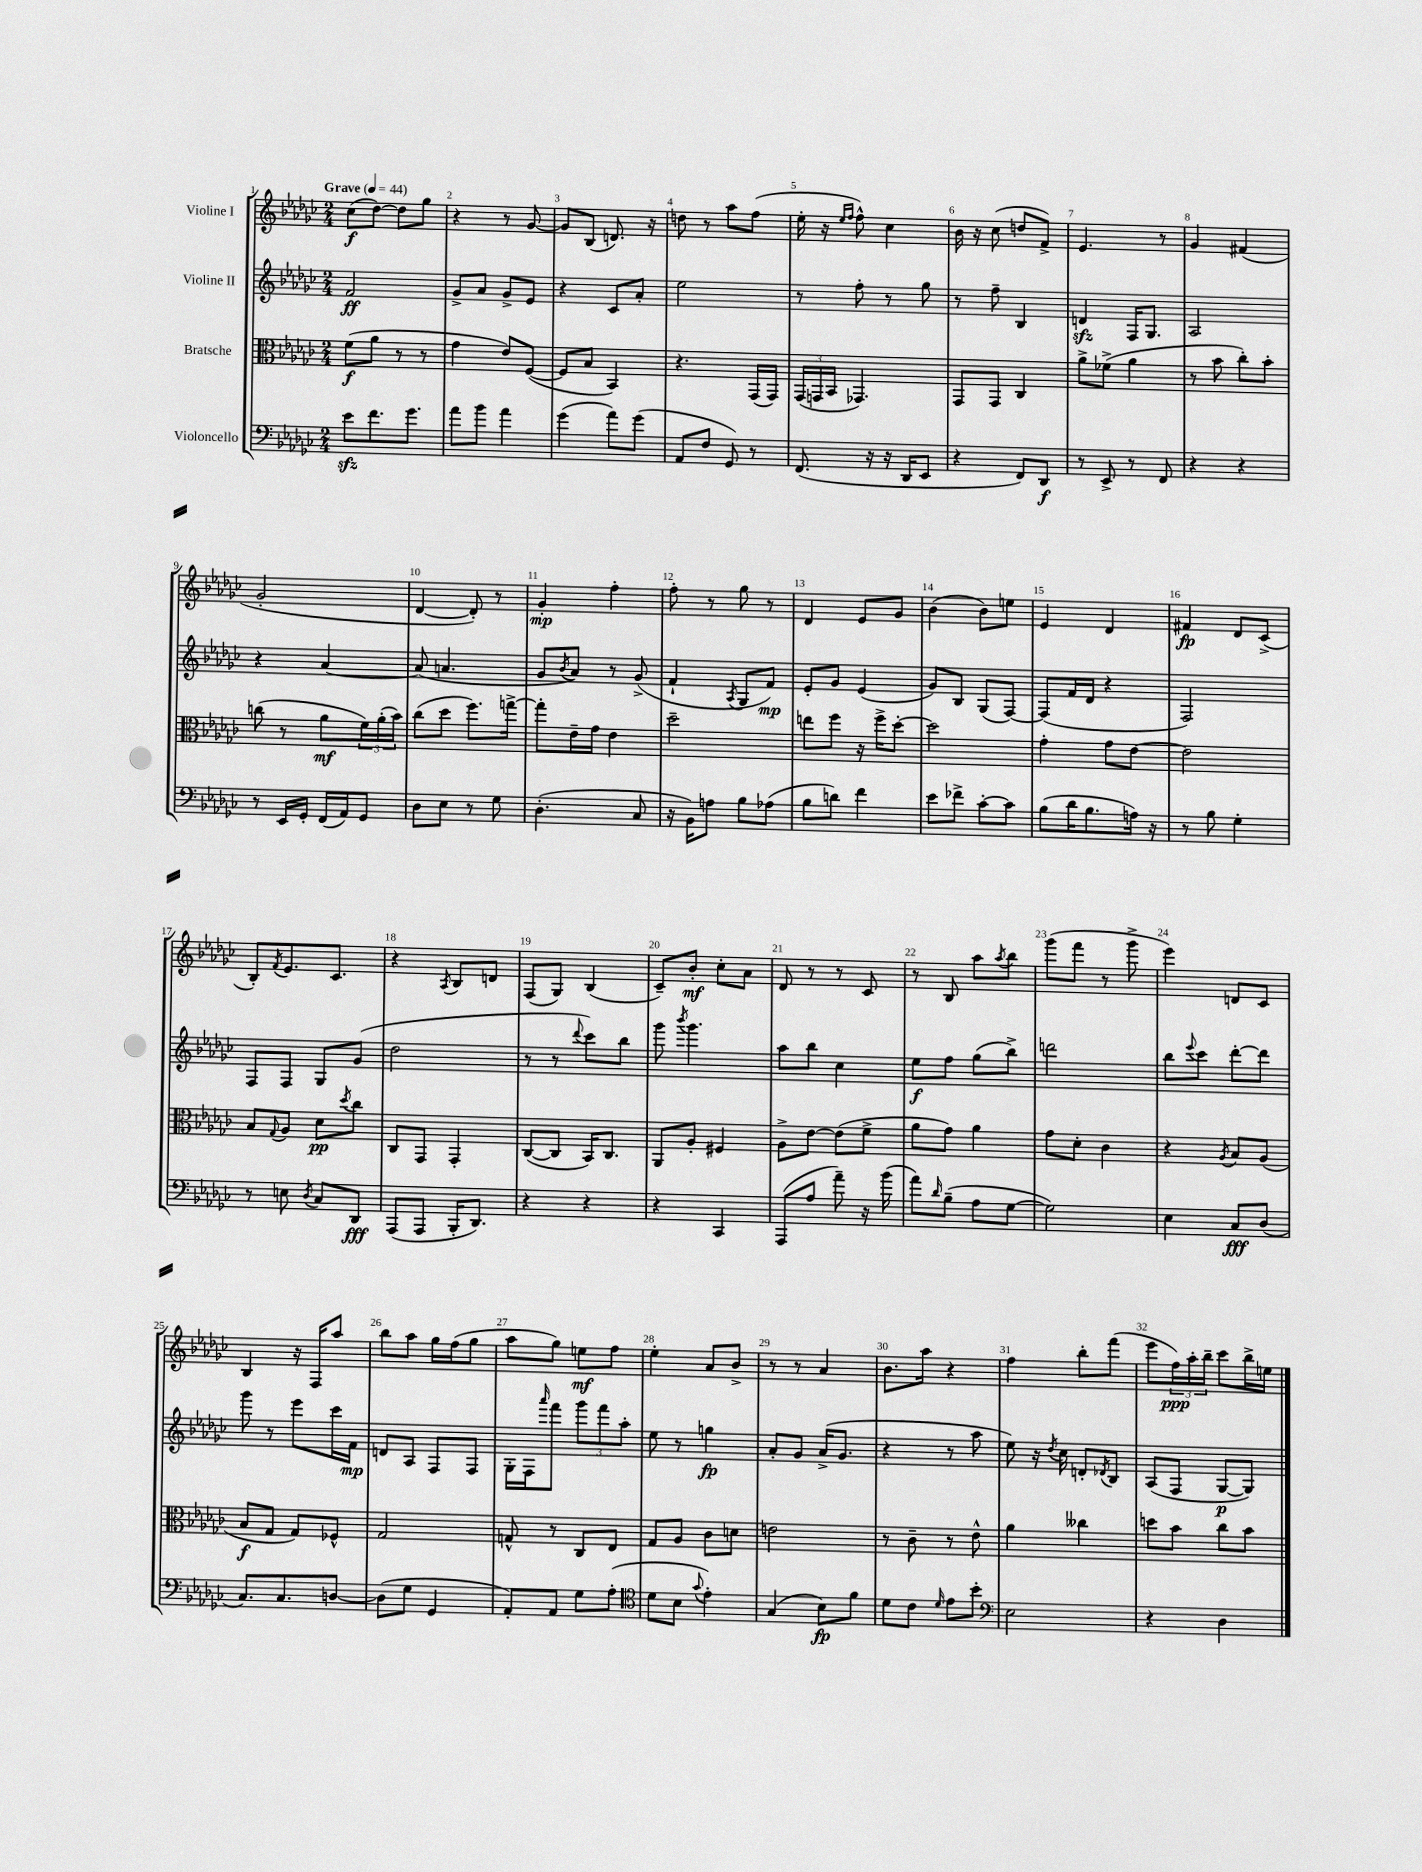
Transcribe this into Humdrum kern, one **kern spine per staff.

**kern	**dynam	**kern	**dynam	**kern	**dynam	**kern	**dynam
*part4	*part4	*part3	*part3	*part2	*part2	*part1	*part1
*staff4	*staff4	*staff3	*staff3	*staff2	*staff2	*staff1	*staff1
*I"Violoncello	*	*I"Bratsche	*	*I"Violine II	*	*I"Violine I	*
*clefF4	*	*clefC3	*	*clefG2	*	*clefG2	*
*k[b-e-a-d-g-c-]	*	*k[b-e-a-d-g-c-]	*	*k[b-e-a-d-g-c-]	*	*k[b-e-a-d-g-c-]	*
*M2/4	*	*M2/4	*	*M2/4	*	*M2/4	*
*MM44	*	*MM44	*	*MM44	*	*MM44	*
=1	=1	=1	=1	=1	=1	=1	=1
!	!	!	!	!	!	!LO:TX:a:B:t=Grave	!
8e-zz\L	.	(8f\L	f	2f/	ff	(8cc-\L	f
8.f\	.	8a-\J	.	.	.	[8dd-\J)	.
.	.	8r	.	.	.	8dd-\L]	.
8.g-\J	.	.	.	.	.	.	.
.	.	8r	.	.	.	8gg-\J	.
=2	=2	=2	=2	=2	=2	=2	=2
8a-\L	.	4g-\	.	8g-^/L	.	4r	.
8b-\J	.	.	.	8a-/J	.	.	.
4a-\	.	8e-/L)	.	8g-^/L	.	8r	.
.	.	([8F/J	.	8e-/J	.	[8g-/	.
=3	=3	=3	=3	=3	=3	=3	=3
(4g-\	.	8F/L]	.	4r	.	8g-/L]	.
.	.	8B-/J	.	.	.	(8B-/J	.
8a-\L)	.	4BB-/)	.	8c-/L	.	8.dn/)	.
(8g-\J	.	.	.	8a-'/J	.	.	.
.	.	.	.	.	.	16r	.
=4	=4	=4	=4	=4	=4	=4	=4
8AA-/L	.	4.r	.	2ee-\	.	8ddn\	.
8F/J	.	.	.	.	.	8r	.
8GG-/)	.	.	.	.	.	8aa-\L	.
8r	.	(16GG-/LL	.	.	.	(8ff\J	.
.	.	16GG-/JJ)	.	.	.	.	.
=5	=5	=5	=5	=5	=5	=5	=5
(8.FF/	.	(24GG-/LL	.	8r	.	16ee-'\	.
.	.	24GGn/	.	.	.	.	.
.	.	.	.	.	.	16r	.
.	.	24BB-/JJ	.	.	.	.	.
.	.	.	.	.	.	16qqee-/LL	.
.	.	.	.	.	.	16qqff/JJ	.
.	.	4.GG-X/)	.	8ff'\	.	8ff^^\)	.
16r	.	.	.	.	.	.	.
16r	.	.	.	8r	.	4cc-\	.
16DD-/KL	.	.	.	.	.	.	.
8EE-/J	.	.	.	8gg-\	.	.	.
=6	=6	=6	=6	=6	=6	=6	=6
4r	.	8GG-/L	.	8r	.	16b-\	.
.	.	.	.	.	.	16r	.
.	.	8GG-/J	.	8ff~\	.	(8cc-\	.
8FF/L)	.	4C-/	.	4B-/	.	8ddn/L	.
8DD-/J	f	.	.	.	.	8f^/J)	.
=7	=7	=7	=7	=7	=7	=7	=7
8r	.	8a-^\L	.	4dnzz/	.	4.e-/	.
8EE-^/	.	(8f-X^\J	.	.	.	.	.
8r	.	4a-\	.	16F/KL	.	.	.
.	.	.	.	8.G-/J	.	.	.
8FF/	.	.	.	.	.	8r	.
=8	=8	=8	=8	=8	=8	=8	=8
4r	.	8r	.	2A-/	.	4g-/	.
.	.	8b-\	.	.	.	.	.
4r	.	8cc-'\L)	.	.	.	(4f#X/	.
.	.	8b-'\J	.	.	.	.	.
!!LO:LB:g=z
=9	=9	=9	=9	=9	=9	=9	=9
8r	.	(8ccn\	.	4r	.	2g-'/	.
16EE-/LL	.	8r	.	.	.	.	.
16GG-'/JJ	.	.	.	.	.	.	.
(16FF/LL	.	8a-\L	mf	[4a-/	.	.	.
16AA-/J)	.	.	.	.	.	.	.
8GG-/J	.	24f\L)	.	.	.	.	.
.	.	(24a-'\	.	.	.	.	.
.	.	24b-\JJ)	.	.	.	.	.
=10	=10	=10	=10	=10	=10	=10	=10
8D-\L	.	(8cc-\L	.	(8a-/]	.	[4d-/	.
8E-\J	.	8dd-\J	.	4.an/	.	.	.
8r	.	8.ff\L)	.	.	.	8d-'/])	.
8G-\	.	.	.	.	.	8r	.
.	.	[16ggn^\Jk	.	.	.	.	.
=11	=11	=11	=11	=11	=11	=11	=11
(4.D-'\	.	8gg'\L]	.	8g-/L	.	4g-'/	mp
.	.	.	.	8qb-/	.	.	.
.	.	16e-~\L	.	8a-/J)	.	.	.
.	.	16g-\JJ	.	.	.	.	.
.	.	4e-\	.	8r	.	4ff'\	.
8C-/	.	.	.	(8g-^/	.	.	.
=12	=12	=12	=12	=12	=12	=12	=12
16r	.	2dd-~\	.	4f`/	.	8ff'\	.
16BB-\KL)	.	.	.	.	.	.	.
8An\J	.	.	.	.	.	8r	.
.	.	.	.	8qA-/	.	.	.
8B-\L	.	.	.	8G-/L	.	8gg-\	.
(8A-X\J	.	.	.	8f/J)	mp	8r	.
=13	=13	=13	=13	=13	=13	=13	=13
8B-\L	.	8een\L	.	8e-'/L	.	4d-/	.
8dn\J)	.	8ff\J	.	8g-/J	.	.	.
4f\	.	16r	.	(4e-/	.	8e-/L	.
.	.	16ff^\KL	.	.	.	.	.
.	.	[8dd-'\J	.	.	.	8g-/J	.
=14	=14	=14	=14	=14	=14	=14	=14
8e-\L	.	2dd-\]	.	8g-/L)	.	(4b-\	.
8f-X^\J	.	.	.	8B-/J	.	.	.
[8c-'\L	.	.	.	(8G-/L	.	8b-\L)	.
8c-\J]	.	.	.	[8F/J)	.	8een\J	.
=15	=15	=15	=15	=15	=15	=15	=15
(8B-\L	.	4g-'\	.	(8F/L]	.	4e-/	.
16d-\K	.	.	.	16f/L	.	.	.
8.B-\	.	.	.	16d-/JJ	.	.	.
.	.	8g-\L	.	4r	.	4d-/	.
16An\Jk)	.	[8e-\J	.	.	.	.	.
16r	.	.	.	.	.	.	.
=16	=16	=16	=16	=16	=16	=16	=16
8r	.	2e-\]	.	2F/)	.	4f#X/	fp
8B-\	.	.	.	.	.	.	.
4G-'\	.	.	.	.	.	8d-/L	.
.	.	.	.	.	.	(8c-^/J	.
!!LO:LB:g=z
=17	=17	=17	=17	=17	=17	=17	=17
8r	.	8B-/L	.	8F/L	.	8B-'/L)	.
.	.	8qqG-/	.	.	.	8qf/	.
8En\	.	8A-/J	.	8F/J	.	8.e-/	.
8qD-/	.	.	.	.	.	.	.
8C-/L	.	8d-\L	pp	8G-/L	.	.	.
.	.	.	.	.	.	8.c-/J	.
.	.	8qdd-/	.	.	.	.	.
8DD-/J	fff	8cc-\J	.	(8g-/J	.	.	.
=18	=18	=18	=18	=18	=18	=18	=18
(8AAA-/L	.	8C-/L	.	2dd-\	.	4r	.
8AAA-/J	.	8GG-/J	.	.	.	.	.
.	.	.	.	.	.	8qA-/	.
16BBB-'/KL	.	4GG-'/	.	.	.	8B-/L	.
8.DD-/J)	.	.	.	.	.	.	.
.	.	.	.	.	.	8dn/J	.
=19	=19	=19	=19	=19	=19	=19	=19
4r	.	([8C-/L	.	8r	.	(8F/L	.
.	.	8C-/J]	.	8r	.	8G-/J)	.
.	.	.	.	8qqddd-/	.	.	.
4r	.	16BB-/KL)	.	8ccc-\L)	.	(4B-/	.
.	.	8.C-/J	.	.	.	.	.
.	.	.	.	8bb-\J	.	.	.
=20	=20	=20	=20	=20	=20	=20	=20
4r	.	8AA-/L	.	8ggg-\	.	8c-~/L)	.
.	.	.	.	8qbbb-/	.	.	.
.	.	8A-'/J	.	4.ggg-\	.	8b-'/J	mf
4CC-/	.	4F#X/	.	.	.	8cc-'\L	.
.	.	.	.	.	.	8a-\J	.
=21	=21	=21	=21	=21	=21	=21	=21
(8AAA-/L	.	8A-^\L	.	8aa-\L	.	8d-/	.
8A-/J	.	[8e-\J	.	8bb-\J	.	8r	.
8a-~\)	.	(8e-\L]	.	4cc-\	.	8r	.
16r	.	8f^\J	.	.	.	8c-/	.
(16b-\	.	.	.	.	.	.	.
=22	=22	=22	=22	=22	=22	=22	=22
8a-\L)	.	8a-\L	.	8ee-\L	f	8r	.
16qqd-/	.	.	.	.	.	.	.
(8B-~\J	.	8g-\J)	.	8ff\J	.	8B-/	.
8A-\L	.	4a-\	.	(8gg-\L	.	8aa-\L	.
.	.	.	.	.	.	8qaa-/	.
[8G-\J	.	.	.	8bb-^\J)	.	8bb-\J	.
=23	=23	=23	=23	=23	=23	=23	=23
2G-\])	.	8g-\L	.	2dddn\	.	(8ggg-\L	.
.	.	8d-'\J	.	.	.	8fff\J	.
.	.	4c-\	.	.	.	8r	.
.	.	.	.	.	.	8ggg-^\	.
=24	=24	=24	=24	=24	=24	=24	=24
4E-\	.	4r	.	8bb-\L	.	4eee-\)	.
.	.	.	.	8qqeee-/	.	.	.
.	.	.	.	8ccc-\J	.	.	.
.	.	8qA-/	.	.	.	.	.
8C-/L	fff	8B-/L	.	[8ddd-'\L	.	8dn/L	.
(8D-/J	.	(8A-/J	.	8ddd-\J]	.	8c-/J	.
!!LO:LB:g=z
=25	=25	=25	=25	=25	=25	=25	=25
8.C-/L)	.	8B-/L	f	8ggg-\	.	4B-/	.
.	.	8G-/J	.	8r	.	.	.
8.C-/	.	.	.	.	.	.	.
.	.	8G-/L)	.	8eee-\L	.	16r	.
.	.	.	.	.	.	16F/KL	.
[8Dn/J	.	8F-X^^/J	.	16ccc-\L	.	8aa-/J	.
.	.	.	.	16f\JJ	mp	.	.
=26	=26	=26	=26	=26	=26	=26	=26
(8D\L]	.	2G-/	.	8dn/L	.	8bb-\L	.
8G-\J	.	.	.	8A-/J	.	8aa-\J	.
4GG-/	.	.	.	8F/L	.	16gg-\LL	.
.	.	.	.	.	.	(16ff\J	.
.	.	.	.	8F/J	.	8gg-\J	.
=27	=27	=27	=27	=27	=27	=27	=27
8AA-'/L)	.	8Gn^^/	.	16G-'\LL	.	8aa-\L	.
.	.	.	.	16F\J	.	.	.
.	.	.	.	16qqaaa-/	.	.	.
8AA-/J	.	8r	.	8fff\J	.	8gg-\J)	.
8G-\L	.	8C-/L	.	12ggg-\L	.	8een\L	mf
.	.	.	.	12fff\	.	.	.
(8A-'\J	.	8E-/J	.	.	.	8ff\J	.
.	.	.	.	12aa-'\J	.	.	.
=28	=28	=28	=28	=28	=28	=28	=28
*clefC4	*	*	*	*	*	*	*
8d-\L	.	8G-/L	.	8ee-\	.	4ee-'\	.
8B-\J	.	8A-/J	.	8r	.	.	.
8qqg-/	.	.	.	.	.	.	.
4e-'\)	.	8c-\L	.	4ggn\	fp	8a-/L	.
.	.	8dn\J	.	.	.	8b-^/J	.
=29	=29	=29	=29	=29	=29	=29	=29
(4G-/	.	2en\	.	8a-'/L	.	8r	.
.	.	.	.	8g-/J	.	8r	.
8B-\L)	fp	.	.	(16a-^/KL	.	4a-/	.
.	.	.	.	8.g-/J	.	.	.
8f\J	.	.	.	.	.	.	.
=30	=30	=30	=30	=30	=30	=30	=30
8d-\L	.	8r	.	4r	.	8.b-\L	.
8c-\J	.	8c-~\	.	.	.	.	.
.	.	.	.	.	.	16aa-\Jk	.
16qqd-/	.	.	.	.	.	.	.
8e-\L	.	8r	.	8r	.	4r	.
8b-'\J	.	8e-^^\	.	8aa-\	.	.	.
=31	=31	=31	=31	=31	=31	=31	=31
*clefF4	*	*	*	*	*	*	*
2E-\	.	4a-\	.	8ee-\)	.	4ff\	.
.	.	.	.	16r	.	.	.
.	.	.	.	8qdd-/	.	.	.
.	.	.	.	16cc-\	.	.	.
.	.	4cc--X\	.	8dn'/L	.	8bb-'\L	.
.	.	.	.	8qd-X/	.	.	.
.	.	.	.	8B-/J	.	(8fff\J	.
=32	=32	=32	=32	=32	=32	=32	=32
4r	.	8ddn\L	.	(8A-/L	.	8eee-\L	.
.	.	8b-\J	.	8F/J	.	24ff\L)	ppp
.	.	.	.	.	.	24aa-'\	.
.	.	.	.	.	.	24bb-~\JJ	.
4D-\	.	8cc-\L	.	[8G-/L	p	8ccc-\L	.
.	.	8b-\J	.	8G-/J])	.	16bb-^\L	.
.	.	.	.	.	.	16een\JJ	.
==	==	==	==	==	==	==	==
*-	*-	*-	*-	*-	*-	*-	*-
